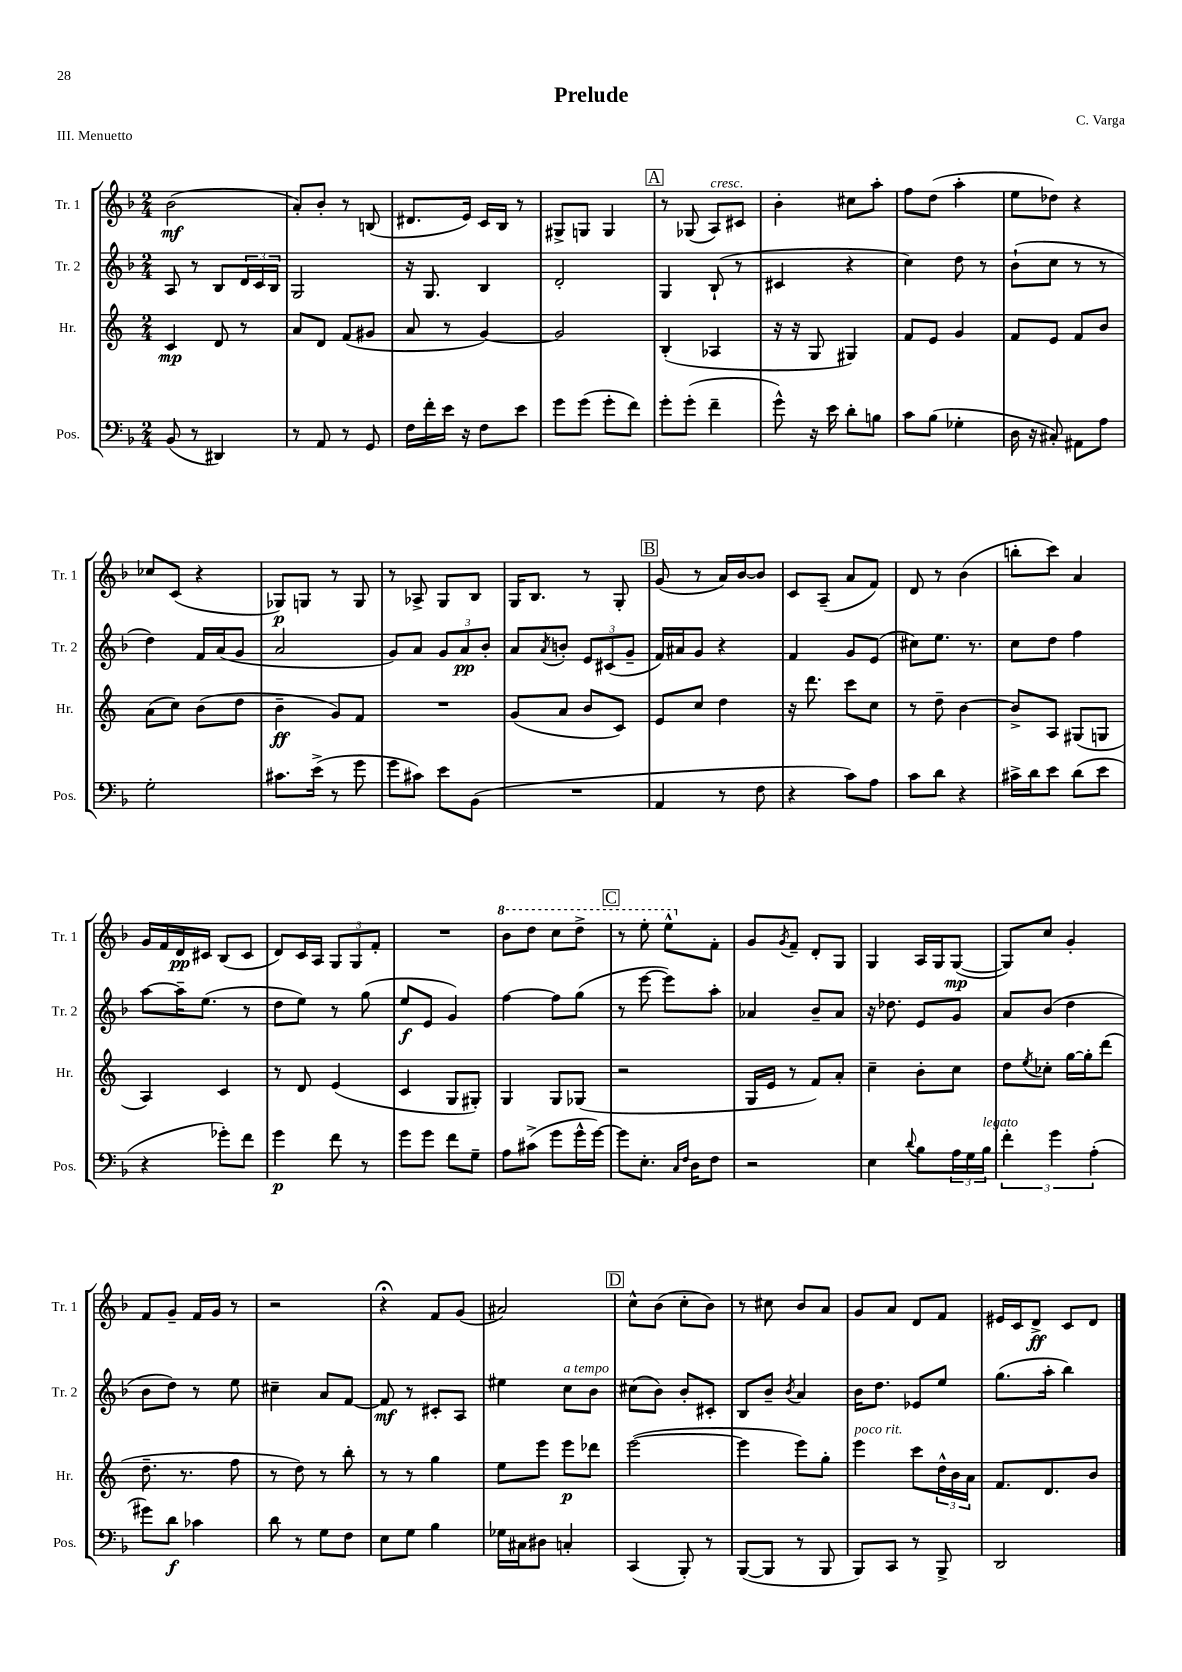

**kern	**dynam	**kern	**dynam	**kern	**dynam	**kern	**dynam
*part4	*part4	*part3	*part3	*part2	*part2	*part1	*part1
*staff4	*staff4	*staff3	*staff3	*staff2	*staff2	*staff1	*staff1
*I"Pos.	*	*I"Hr.	*	*I"Tr. 2	*	*I"Tr. 1	*
*I'Pos.	*	*I'Hr.	*	*I'Tr. 2	*	*I'Tr. 1	*
*clefF4	*	*clefG2	*	*clefG2	*	*clefG2	*
*k[b-]	*	*k[]	*	*k[b-]	*	*k[b-]	*
*M2/4	*	*M2/4	*	*M2/4	*	*M2/4	*
=1	=1	=1	=1	=1	=1	=1	=1
(8BB-/	.	4c/	mp	8A/	.	(2b-\	mf
8r	.	.	.	8r	.	.	.
4DD#X/)	.	8d/	.	8B-/L	.	.	.
.	.	8r	.	24d/L	.	.	.
.	.	.	.	24c/	.	.	.
.	.	.	.	24B-/JJ	.	.	.
=2	=2	=2	=2	=2	=2	=2	=2
8r	.	8a/L	.	2G/	.	8a'/L)	.
8AA/	.	8d/J	.	.	.	8b-'/J	.
8r	.	(8f/L	.	.	.	8r	.
8GG/	.	8g#X/J	.	.	.	(8Bn/	.
=3	=3	=3	=3	=3	=3	=3	=3
16F\LL	.	8a/	.	16r	.	8.d#X/L	.
16f'\	.	.	.	8.G/	.	.	.
16e\JJ	.	8r	.	.	.	.	.
16r	.	.	.	.	.	16e/Jk)	.
8F\L	.	[4g/)	.	4B-/	.	16c/LL	.
.	.	.	.	.	.	16B-/JJ	.
8e\J	.	.	.	.	.	8r	.
=4	=4	=4	=4	=4	=4	=4	=4
8g\L	.	2g/]	.	2d'/	.	8G#X^/L	.
(8g\J	.	.	.	.	.	8Gn/J	.
8g'\L	.	.	.	.	.	4G/	.
8f\J)	.	.	.	.	.	.	.
!!LO:REH:place=s1:t=A
=5	=5	=5	=5	=5	=5	=5	=5
8g'\L	.	(4B'/	.	4G/	.	8r	.
(8g'\J	.	.	.	.	.	(8G-X/	.
!	!	!	!	!	!	!LO:TX:a:i:t=cresc.	!
4f~\	.	4A-X/	.	(8B-`/	.	8A/L)	.
.	.	.	.	8r	.	8c#X/J	.
=6	=6	=6	=6	=6	=6	=6	=6
8g^^\)	.	16r	.	4c#X/	.	4b-'\	.
.	.	16r	.	.	.	.	.
16r	.	8G/	.	.	.	.	.
16e\	.	.	.	.	.	.	.
8d'\L	.	4G#X/)	.	4r	.	8cc#X\L	.
8Bn\J	.	.	.	.	.	8aa'\J	.
=7	=7	=7	=7	=7	=7	=7	=7
8c\L	.	8f/L	.	4cc\)	.	8ff\L	.
(8B-\J	.	8e/J	.	.	.	(8dd\J	.
4G-X'\	.	4g/	.	8dd\	.	4aa'\	.
.	.	.	.	8r	.	.	.
=8	=8	=8	=8	=8	=8	=8	=8
16D\	.	8f/L	.	(8b-`\L	.	8ee\L	.
16r	.	.	.	.	.	.	.
8C#X'/)	.	8e/J	.	8cc\J	.	8dd-X\J)	.
8AA#X\L	.	8f/L	.	8r	.	4r	.
8A\J	.	8b/J	.	8r	.	.	.
!!LO:LB:g=z
=9	=9	=9	=9	=9	=9	=9	=9
2G'\	.	(8a\L	.	4dd\)	.	8cc-X/L	.
.	.	8cc\J)	.	.	.	(8c/J	.
.	.	(8b\L	.	16f/LL	.	4r	.
.	.	.	.	(16a/J	.	.	.
.	.	8dd\J	.	8g/J	.	.	.
=10	=10	=10	=10	=10	=10	=10	=10
8.c#X\L	.	4b~\	ff	2a/	.	8G-X/L)	p
.	.	.	.	.	.	8Gn/J	.
(16e^\Jk	.	.	.	.	.	.	.
8r	.	8g/L)	.	.	.	8r	.
8g\	.	8f/J	.	.	.	8G/	.
=11	=11	=11	=11	=11	=11	=11	=11
8g\L	.	2r	.	8g/L)	.	8r	.
8c#X\J)	.	.	.	8a/J	.	8A-X^/	.
8e\L	.	.	.	12g/L	.	8G/L	.
.	.	.	.	12a/	pp	.	.
(8BB-\J	.	.	.	.	.	8B-/J	.
.	.	.	.	12b-'/J	.	.	.
=12	=12	=12	=12	=12	=12	=12	=12
2r	.	(8g/L	.	8a/L	.	16G/KL	.
.	.	.	.	.	.	8.B-/J	.
.	.	.	.	8qa/	.	.	.
.	.	8a/J	.	8bn'/J	.	.	.
.	.	8b/L	.	12e/L	.	8r	.
.	.	.	.	(12c#X/	.	.	.
.	.	8c/J)	.	.	.	8G'/	.
.	.	.	.	12g~/J	.	.	.
!!LO:REH:place=s1:t=B
=13	=13	=13	=13	=13	=13	=13	=13
4AA/	.	8e/L	.	16f/LL)	.	(8g/	.
.	.	.	.	16a#X/J	.	.	.
.	.	8cc/J	.	8g/J	.	8r	.
8r	.	4dd\	.	4r	.	16a/LL)	.
.	.	.	.	.	.	[16b-/J	.
8F\	.	.	.	.	.	8b-/J]	.
=14	=14	=14	=14	=14	=14	=14	=14
4r	.	16r	.	4f/	.	8c/L	.
.	.	8.ddd\	.	.	.	.	.
.	.	.	.	.	.	(8A~/J	.
8c\L)	.	8ccc\L	.	8g/L	.	8a/L	.
8A\J	.	8cc\J	.	(8e/J	.	8f/J)	.
=15	=15	=15	=15	=15	=15	=15	=15
8c\L	.	8r	.	8cc#X\L)	.	8d/	.
8d\J	.	8dd~\	.	8.ee\J	.	8r	.
4r	.	[4b\	.	.	.	(4b-\	.
.	.	.	.	8.r	.	.	.
=16	=16	=16	=16	=16	=16	=16	=16
16c#X^\LL	.	8b^/L]	.	8cc\L	.	8bbn'\L	.
16d\J	.	.	.	.	.	.	.
8e\J	.	8A/J	.	8dd\J	.	8ccc\J)	.
(8d\L	.	(8G#X/L	.	4ff\	.	4a/	.
8e\J	.	8Gn/J	.	.	.	.	.
!!LO:LB:g=z
=17	=17	=17	=17	=17	=17	=17	=17
4r	.	4A/)	.	[8aa\L	.	16g/LL	.
.	.	.	.	.	.	16f/	.
.	.	.	.	16aa~\K]	.	16d/	pp
.	.	.	.	(8.ee\J	.	16c#X/JJ	.
8g-X'\L)	.	4c/	.	.	.	(8B-/L	.
8f\J	.	.	.	8r	.	8c#/J	.
=18	=18	=18	=18	=18	=18	=18	=18
4g\	p	8r	.	8dd\L	.	8d/L)	.
.	.	8d/	.	8ee\J)	.	16c/L	.
.	.	.	.	.	.	16A/JJ	.
8f\	.	(4e/	.	8r	.	12G/L	.
.	.	.	.	.	.	12G/	.
8r	.	.	.	(8gg\	.	.	.
.	.	.	.	.	.	12f'/J	.
=19	=19	=19	=19	=19	=19	=19	=19
8g\L	.	4c/	.	8ee/L	f	2r	.
8g\J	.	.	.	8e/J	.	.	.
8f\L	.	8G/L	.	4g/)	.	.	.
8G~\J	.	8G#X'/J)	.	.	.	.	.
=20	=20	=20	=20	=20	=20	=20	=20
*	*	*	*	*	*	*8va	*
8A\L	.	4G/	.	[4ff\	.	8bb-\L	.
(8c#X^\J	.	.	.	.	.	8ddd\J	.
8g\L	.	8G/L	.	8ff\L]	.	8ccc\L	.
16g^^\L	.	(8G-X/J	.	(8gg\J	.	8ddd^\J	.
[16g\JJ)	.	.	.	.	.	.	.
!!LO:REH:place=s1:t=C
=21	=21	=21	=21	=21	=21	=21	=21
8g\L]	.	2r	.	8r	.	8r	.
8.E'\J	.	.	.	[8eee\	.	8eee'\	.
.	.	.	.	8eee\L])	.	8eee^^\L	.
16qqC/LL	.	.	.	.	.	.	.
16qqF/JJ	.	.	.	.	.	.	.
16D\KL	.	.	.	.	.	.	.
*	*	*	*	*	*	*X8va	*
8F\J	.	.	.	8aa'\J	.	8f'\J	.
=22	=22	=22	=22	=22	=22	=22	=22
2r	.	16G/LL	.	4a-X/	.	8g/L	.
.	.	16e/JJ	.	.	.	.	.
.	.	.	.	.	.	8qg/	.
.	.	8r	.	.	.	8f~/J	.
.	.	8f/L)	.	8b-~/L	.	8d'/L	.
.	.	8a'/J	.	8a-/J	.	8G/J	.
=23	=23	=23	=23	=23	=23	=23	=23
4E\	.	4cc~\	.	16r	.	4G/	.
.	.	.	.	8.dd-X\	.	.	.
8qqd/	.	.	.	.	.	.	.
8B-\L	.	8b'\L	.	8e/L	.	16A/LL	.
.	.	.	.	.	.	16G/J	.
24A\L	.	8cc\J	.	8g/J	.	([8G/J	mp
24G\	.	.	.	.	.	.	.
!LO:TX:a:i:t=legato	!	!	!	!	!	!	!
24B-\JJ	.	.	.	.	.	.	.
=24	=24	=24	=24	=24	=24	=24	=24
6f'\	.	8dd\L	.	8a/L	.	8G/L])	.
.	.	8qee/	.	.	.	.	.
.	.	8cc-X'\J	.	(8b-/J	.	8cc/J	.
6g\	.	.	.	.	.	.	.
.	.	[16gg\LL	.	4dd\	.	4g'/	.
.	.	16gg'\J]	.	.	.	.	.
(6A'\	.	.	.	.	.	.	.
.	.	(8ddd\J	.	.	.	.	.
!!LO:LB:g=z
=25	=25	=25	=25	=25	=25	=25	=25
8g#X\L)	.	8.dd~\	.	8b-\L	.	8f/L	.
8d\J	f	.	.	8dd\J)	.	8g~/J	.
.	.	8.r	.	.	.	.	.
4c-X\	.	.	.	8r	.	16f/LL	.
.	.	.	.	.	.	16g/JJ	.
.	.	8ff\	.	8ee\	.	8r	.
=26	=26	=26	=26	=26	=26	=26	=26
8d\	.	8r	.	4cc#X~\	.	2r	.
8r	.	8dd\)	.	.	.	.	.
8G\L	.	8r	.	8a/L	.	.	.
8F\J	.	8bb'\	.	[8f/J	.	.	.
=27	=27	=27	=27	=27	=27	=27	=27
8E\L	.	8r	.	8f/]	mf	4r;<	.
8G\J	.	8r	.	8r	.	.	.
4B-\	.	4gg\	.	8c#X'/L	.	8f/L	.
.	.	.	.	8A/J	.	(8g/J	.
=28	=28	=28	=28	=28	=28	=28	=28
16G-X\LL	.	8ee\L	.	4ee#X\	.	2a#X/)	.
16C#X\J	.	.	.	.	.	.	.
8D#X\J	.	8eee\J	.	.	.	.	.
!	!	!	!	!LO:TX:a:i:t=a tempo	!	!	!
4Cn'/	.	8eee\L	p	8cc\L	.	.	.
.	.	8ddd-X\J	.	8b-\J	.	.	.
!!LO:REH:place=s1:t=D
=29	=29	=29	=29	=29	=29	=29	=29
(4CC/	.	([2eee\	.	(8cc#X\L	.	8cc^^\L	.
.	.	.	.	8b-\J)	.	(8b-\J	.
8BBB-'/)	.	.	.	8b-'/L	.	8cc'\L	.
8r	.	.	.	8c#X'/J	.	8b-\J)	.
=30	=30	=30	=30	=30	=30	=30	=30
([8BBB-/L	.	4eee\]	.	8B-/L	.	8r	.
8BBB-/J]	.	.	.	8b-~/J	.	8cc#X\	.
.	.	.	.	8qb-/	.	.	.
8r	.	8eee\L)	.	4a/	.	8b-/L	.
8BBB-/	.	8gg'\J	.	.	.	8a/J	.
=31	=31	=31	=31	=31	=31	=31	=31
!	!	!LO:TX:a:i:t=poco rit.	!	!	!	!	!
8BBB-/L)	.	4eee\	.	16b-\KL	.	8g/L	.
.	.	.	.	8.dd\J	.	.	.
8CC/J	.	.	.	.	.	8a/J	.
8r	.	8ccc\L	.	8e-X/L	.	8d/L	.
8BBB-^/	.	24dd^^\L	.	8ee/J	.	8f/J	.
.	.	24b\	.	.	.	.	.
.	.	24a\JJ	.	.	.	.	.
=32	=32	=32	=32	=32	=32	=32	=32
2DD/	.	8.f/L	.	(8.gg\L	.	16e#X/LL	.
.	.	.	.	.	.	16c/J	.
.	.	.	.	.	.	8d^/J	ff
.	.	8.d/	.	16aa'\Jk	.	.	.
.	.	.	.	4bb-\)	.	8c/L	.
.	.	8b/J	.	.	.	8d/J	.
==	==	==	==	==	==	==	==
*-	*-	*-	*-	*-	*-	*-	*-
